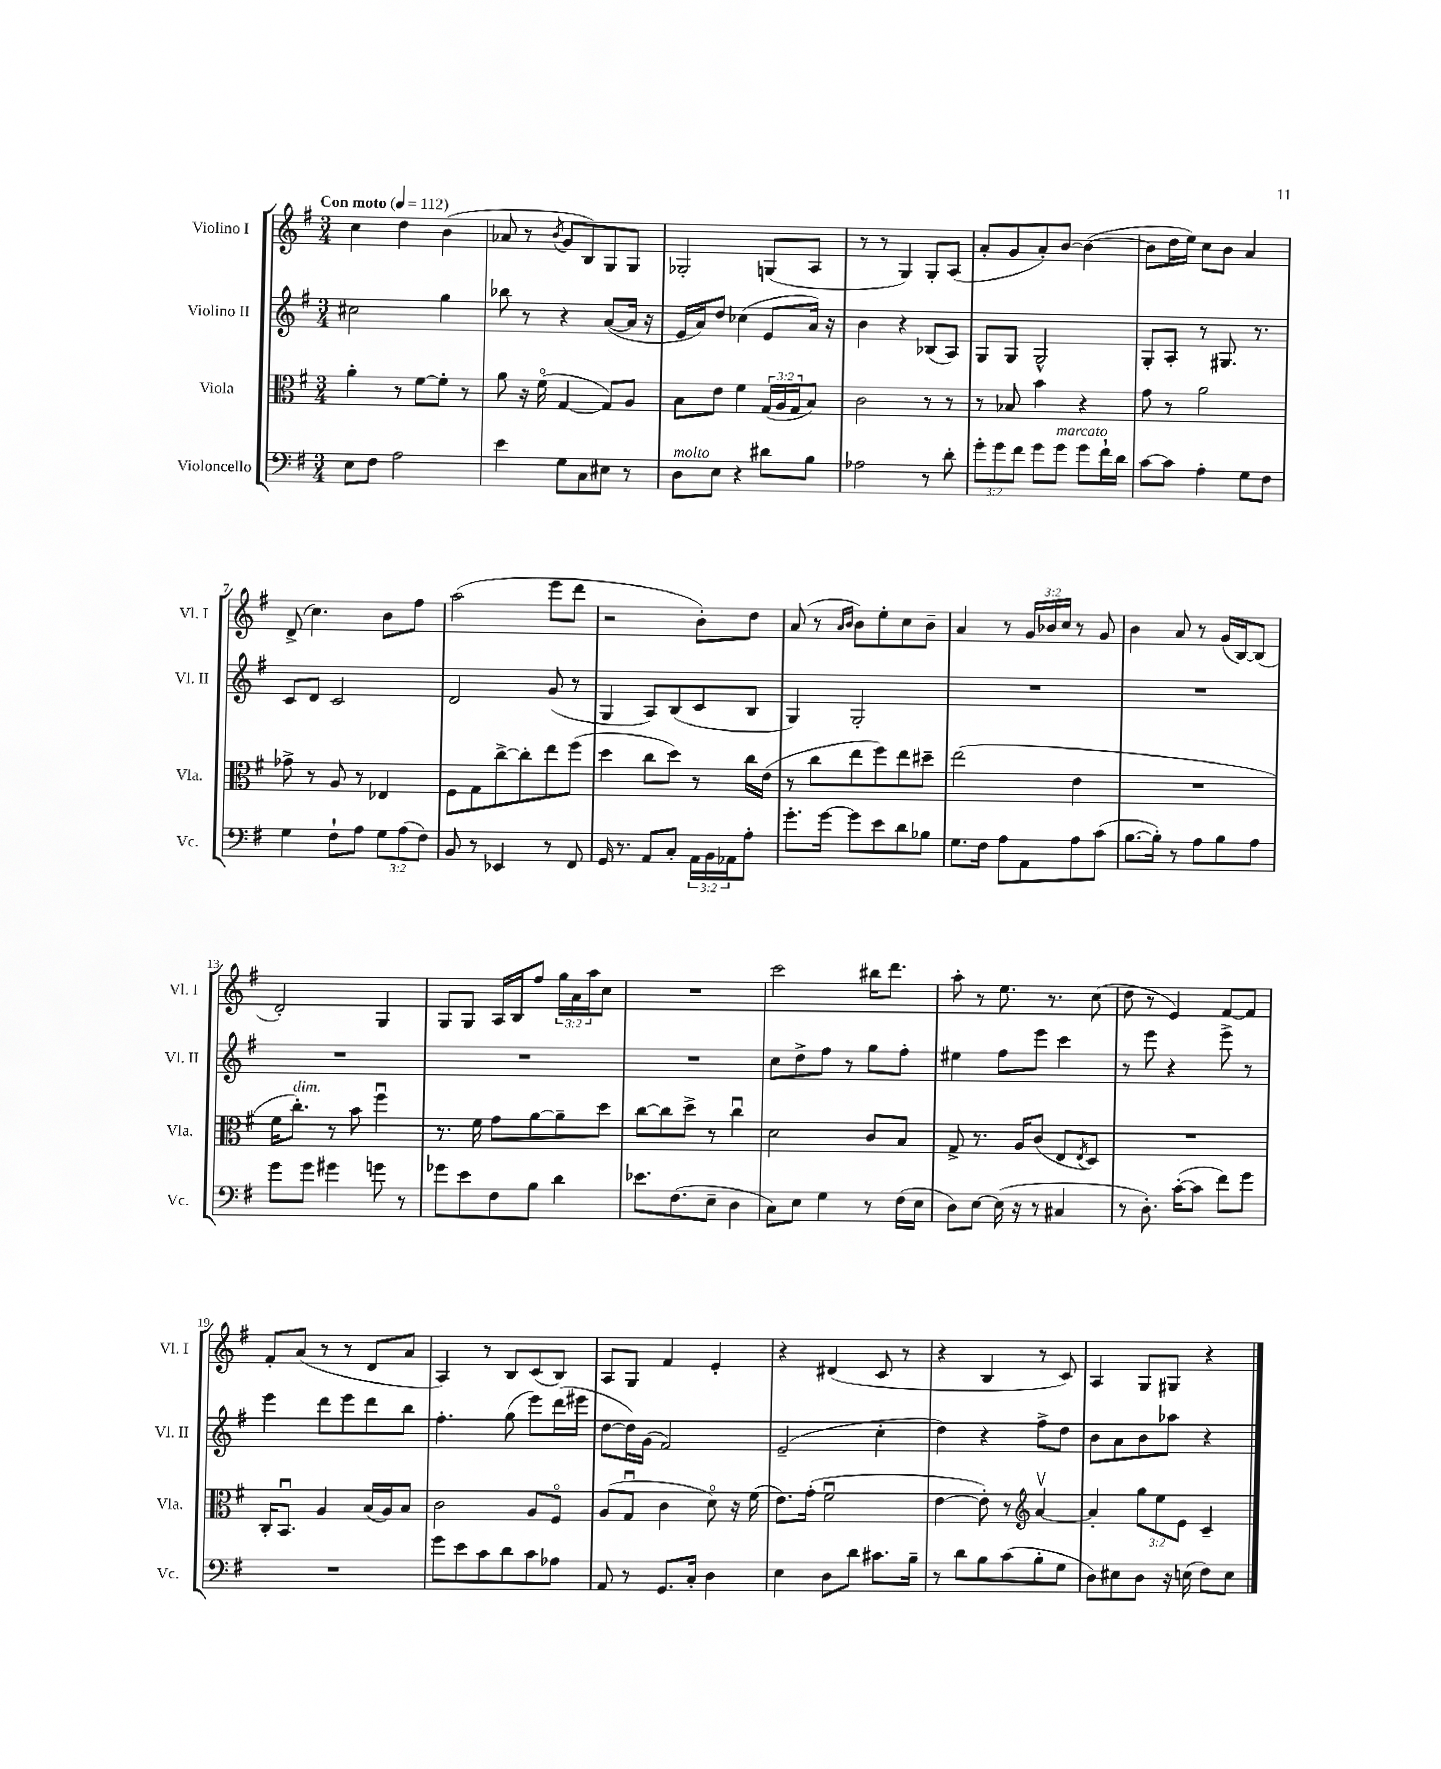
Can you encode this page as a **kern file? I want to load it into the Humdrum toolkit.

**kern	**kern	**kern	**kern
*part4	*part3	*part2	*part1
*staff4	*staff3	*staff2	*staff1
*I"Violoncello	*I"Viola	*I"Violino II	*I"Violino I
*I'Vc.	*I'Vla.	*I'Vl. II	*I'Vl. I
*clefF4	*clefC3	*clefG2	*clefG2
*k[f#]	*k[f#]	*k[f#]	*k[f#]
*M3/4	*M3/4	*M3/4	*M3/4
*MM112	*MM112	*MM112	*MM112
=1	=1	=1	=1
!	!	!	!LO:TX:a:B:t=Con moto
8E\L	4a'\	2cc#X\	4cc\
8F#\J	.	.	.
2A\	8r	.	4dd\
.	[8f#\L	.	.
.	8f#'\J]	4gg\	(4b\
.	8r	.	.
=2	=2	=2	=2
4e\	8a\	8bb-X\	8a-X/
.	16r	8r	8r
.	(16f#\	.	.
.	.	.	8qb/
8G\L	[4G/	4r	8g/L
8C\	.	.	8B/)
8E#X\J	8G/L])	([8a/L	8G/
8r	8A/J	16a/Jk]	8G/J
.	.	16r	.
=3	=3	=3	=3
!LO:TX:a:i:t=molto	!	!	!
8D\L	8B\L	16e/LL	2G-X'/
.	.	16a/J)	.
8E\J	8e\J	8dd/J	.
4r	4f#\	(4cc-X\	.
8d#X\L	(24G/LL	8e/L	(8Gn/L
.	24A/	.	.
.	24G/J	.	.
8B\J	8B/J)	16a/Jk)	8A/J
.	.	16r	.
=4	=4	=4	=4
2A-X\	2c\	4b\	8r
.	.	.	8r
.	.	4r	4G/)
8r	8r	(8B-X/L	8G'/L
8d'\	8r	8A/J)	(8A/J
=5	=5	=5	=5
12g'\L	8r	8G/L	8a'/L
12g\	.	.	.
.	8B-X/	8G/J	8g/
12f#\J	.	.	.
8g\L	4b\	2G^^/	8a'/)
!LO:TX:a:i:t=marcato	!	!	!
8g\J	.	.	[8b/J
8g\L	4r	.	(4b\_
16f#`\L	.	.	.
16d\JJ	.	.	.
=6	=6	=6	=6
[8c\L	8g\	8G'/L	8b\L]
8c\J]	8r	8A'/J	16dd\L
.	.	.	16ee\JJ)
4A'\	2a\	8r	8cc\L
.	.	8.G#X/	8b\J
8G\L	.	.	4a/
.	.	8.r	.
8F#\J	.	.	.
!!LO:LB:g=z
=7	=7	=7	=7
4G\	8g-X^\	8c/L	(8d^/
.	8r	8d/J	4.cc\)
8F#`\L	8A/	2c/	.
8A\J	8r	.	.
12G\L	4E-X/	.	8b\L
(12A\	.	.	.
.	.	.	8ff#\J
12F#\J)	.	.	.
=8	=8	=8	=8
8BB/	8F#\L	2d/	(2aa\
8r	8G\	.	.
4EE-X/	[8cc^\	.	.
.	8cc'\]	.	.
8r	8ee\	(8g/	8eee\L
8FF#/	(8ff#\J	8r	8ddd\J
=9	=9	=9	=9
16GG/	4dd\	4G/	2r
8.r	.	.	.
8AA/L	8cc\L	8A/L)	.
8C'/J	8dd\J)	(8B/	.
24AA\LL	8r	8c/	8b'\L)
24BB\	.	.	.
24AA-X\J	.	.	.
8A'\J	16cc\LL	8B/J	8dd\J
.	(16e\JJ	.	.
=10	=10	=10	=10
8.g'\L	8r	4G/)	(8a/
.	8cc\L	.	8r
[16g\Jk	.	.	.
.	.	.	16qqa/LL
.	.	.	16qqb/JJ
8g\L]	8ee\	2G'/	8b\L)
8e\	8ff#\)	.	8ee'\
8d\	8ee\	.	8cc\
8B-X\J	8dd#X~\J	.	8b~\J
=11	=11	=11	=11
8.G\L	(2ee\	2.r	4a/
16F#\Jk	.	.	.
8A\L	.	.	8r
8AA\	.	.	24g/LL
.	.	.	24b-X/
.	.	.	24cc/JJ
8A\	4e\	.	8r
(8c\J	.	.	8g/
=12	=12	=12	=12
[8.B\L	2.r	2.r	4b\
16B'\Jk])	.	.	.
8r	.	.	8a/
8A\L	.	.	8r
8B\	.	.	(16g/LL
.	.	.	[16B/J)
8A\J	.	.	(8B/J]
!!LO:LB:g=z
=13	=13	=13	=13
8g\L	16f#\KL	2.r	2d'/)
!	!LO:TX:a:i:t=dim.	!	!
.	8.cc'\J)	.	.
8g\J	.	.	.
4g#X\	8r	.	.
.	8b\	.	.
8gn\	4ff#u\	.	4G/
8r	.	.	.
=14	=14	=14	=14
8g-X\L	8.r	2.r	8G/L
8e\	.	.	8G/J
.	16f#\	.	.
8F#\	8g\L	.	16A/LL
.	.	.	16B/J
8B\J	[8a\	.	8ff#/J
4d\	8a~\]	.	24gg\LL
.	.	.	24a\
.	.	.	24aa\J
.	8dd\J	.	8cc\J
=15	=15	=15	=15
8.e-X\L	[8cc\L	2.r	2.r
.	8cc\]	.	.
(8.F#\	.	.	.
.	8dd^\J	.	.
8E~\J	8r	.	.
4D\	4ccu\	.	.
=16	=16	=16	=16
8C\L)	2d\	8cc\L	2ccc\
8E\J	.	8dd^\	.
4G\	.	8ff#\J	.
.	.	8r	.
8r	8c/L	8gg\L	16bb#X\KL
.	.	.	8.ddd\J
(16F#\LL	8B/J	8ff#'\J	.
16E\JJ	.	.	.
=17	=17	=17	=17
8D\L)	8G^/	4ee#X\	8aa'\
[8E\J	8.r	.	8r
(16E\]	.	8ff#\L	8.ee\
16r	16A/KL	.	.
8r	(8c/J	8eee\J	.
.	.	.	8.r
4C#X/	8E/L	4ccc\	.
.	8qE/	.	.
.	8D/J)	.	(8cc\
=18	=18	=18	=18
8r	2.r	8r	8dd\
8.D'\)	.	8eee\	8r
.	.	4r	4e/)
([16c'\KL	.	.	.
8c\J]	.	.	.
8f#\L)	.	8eee^\	[8f#/L
8g\J	.	8r	8f#/J]
!!LO:LB:g=z
=19	=19	=19	=19
2.r	16C'/KL	4eee\	8f#'/L
.	8.BBu/J	.	.
.	.	.	(8a/J
.	4A/	8ddd\L	8r
.	.	8eee\	8r
.	(16B/LL	8ddd\	8d/L
.	16A/J)	.	.
.	8B/J	8bb\J	8a/J
=20	=20	=20	=20
8g\L	2c\	4.ff#'\	4A/)
8e\	.	.	.
8c\	.	.	8r
8d\	.	(8gg\	8B/L
8c\	8A/L	8eee\L)	(8c/
8A-X\J	8F#/J	(16ddd\L	8B/J)
.	.	16eee#X\JJ	.
=21	=21	=21	=21
8AA/	(8A/L	[8dd\L	8A/L
8r	8Gu/J	16dd\L])	8G/J
.	.	(16g\JJ	.
8.GG/L	4c\	2f#/)	4f#/
16C'/Jk	.	.	.
4D\	8d\)	.	4e'/
.	16r	.	.
.	(16f#\	.	.
=22	=22	=22	=22
4E\	8.e\L)	(2e~/	4r
.	(16g'\Jk	.	.
8D\L	2f#u\	.	(4d#X/
8d\J	.	.	.
8.c#X\L	.	4cc'\	8c/
.	.	.	8r
16B~\Jk	.	.	.
=23	=23	=23	=23
8r	[4e\	4dd\)	4r
8d\L	.	.	.
8B\	8e'\])	4r	4B/
(8c\	8r	.	.
*	*clefG2	*	*
8B'\	[4av/	8ff#^\L	8r
8G\J	.	8dd\J	8c/)
=24	=24	=24	=24
8D\L)	4a'/]	8b\L	4A/
8E#X\	.	8a\	.
8D\J	12gg\L	8b\	8G/L
.	12ee\	.	.
16r	.	8aa-X\J	8G#X/J
.	12e\J	.	.
(16En\	.	.	.
8F#\L)	4c~/	4r	4r
8E\J	.	.	.
==	==	==	==
*-	*-	*-	*-
